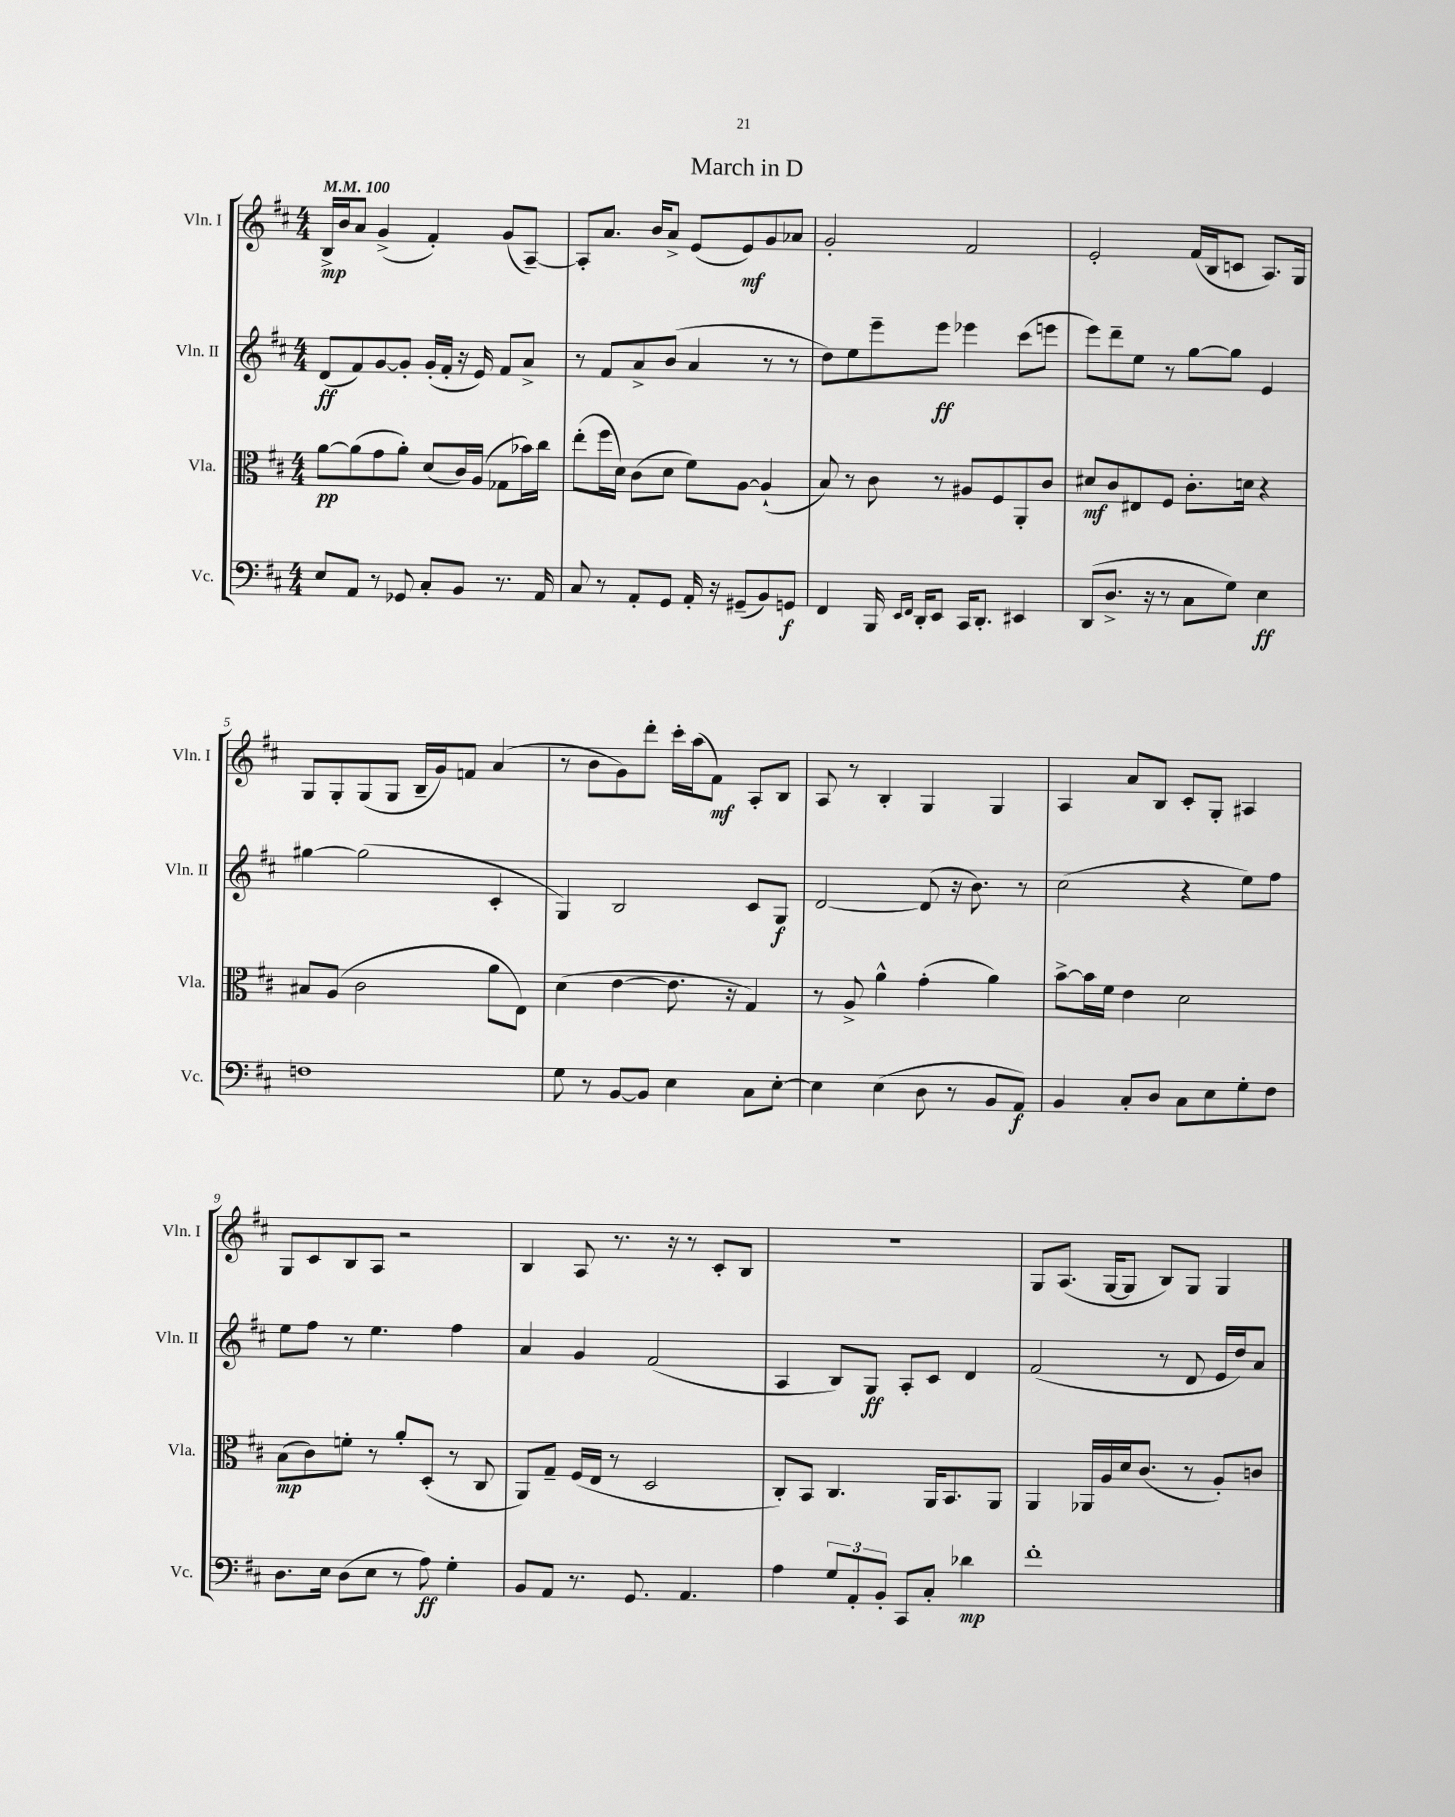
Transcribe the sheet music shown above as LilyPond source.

\header { title = "March in D" }
<<
\new StaffGroup <<
\new Staff = "s0" \with { instrumentName = "Vln. I" shortInstrumentName = "Vln. I" } {
    \clef treble \key d \major \numericTimeSignature \time 4/4 \tempo 4 = 100
    b16->\mp b'16 a'8 g'4->( fis'4-.) g'8( a8~--) |
    a8-. a'8. b'16 a'8-> e'8( e'8\mf) g'8 aes'8 |
    g'2-. fis'2 |
    e'2-. fis'16( b16 c'8 a8.) g16 |
    g8 g8-. g8( g8 b16-- g'16) f'8 a'4( |
    r8 b'8 g'8) d'''8-. cis'''16-. a''16( fis'8\mf) a8-. b8 |
    a8 r8 b4-. g4 g4 |
    a4 a'8 b8 cis'8-. g8-. ais4 |
    g8 cis'8 b8 a8 r2 |
    b4 a8 r8. r16 r8 cis'8-. b8 |
    r1 |
    g8 a8.( g16~ g8 b8) g8 g4 \bar "|." |
}
\new Staff = "s1" \with { instrumentName = "Vln. II" shortInstrumentName = "Vln. II" } {
    \clef treble \key d \major \numericTimeSignature \time 4/4
    d'8\ff( fis'8) g'8~ g'8-. g'16-.( fis'16-. r16 e'16) fis'8 a'8-> |
    r8 fis'8 a'8-> b'8( a'4 r8 r8 |
    d''8) e''8 e'''8-- e'''8\ff ees'''4 cis'''8( e'''8 |
    e'''8) d'''8-- e''8 r8 g''8~ g''8 e'4 |
    gis''4~ gis''2( cis'4-. |
    g4) b2 cis'8 g8\f |
    d'2~ d'8( r16 b'8.) r8 |
    cis''2( r4 e''8) fis''8 |
    e''8 fis''8 r8 e''4. fis''4 |
    a'4 g'4 fis'2( |
    a4 b8) g8\ff a8-. cis'8 d'4 |
    fis'2( r8 d'8 e'16 d''16) a'8 \bar "|." |
}
\new Staff = "s2" \with { instrumentName = "Vla." shortInstrumentName = "Vla." } {
    \clef alto \key d \major \numericTimeSignature \time 4/4
    a'8~\pp a'8( g'8 a'8-.) d'8( cis'16) a16( ges8 bes'16) cis''16 |
    e''8-.( fis''16 d'16) cis'8( d'8 fis'8) a8~ a4-!( |
    b8) r8 cis'8 r8 ais8 fis8 a,8-. cis'8 |
    dis'8\mf cis'8 eis8 fis8 cis'8.-. d'16 r4 |
    bis8 a8( cis'2 a'8 e8) |
    d'4( e'4~ e'8. r16 g4) |
    r8 a8-> a'4-^ g'4-.( a'4) |
    b'8~-> b'16 fis'16 e'4 d'2 |
    b8\mp( cis'8) f'8-. r8 a'8-. d8-.( r8 cis8 |
    a,8) g8-- fis16( e16 r8 d2 |
    cis8-.) b,8 cis4. a,16 b,8. a,8 |
    a,4 aes,16 a16 d'16 cis'8.( r8 a8-.) c'8 \bar "|." |
}
\new Staff = "s3" \with { instrumentName = "Vc." shortInstrumentName = "Vc." } {
    \clef bass \key d \major \numericTimeSignature \time 4/4
    e8 a,8 r8 ges,8 cis8-. b,8 r8. a,16 |
    cis8 r8 a,8-. g,8 a,16-. r16 gis,8--( b,8) g,8\f |
    fis,4 b,,16 \grace { e,16 fis,16 } d,16-. e,8 cis,16 d,8.-. eis,4 |
    d,8( d8.-> r16 r8 cis8 g8) e4\ff |
    f1 |
    g8 r8 b,8~ b,8 e4 cis8 e8~-. |
    e4 e4( d8 r8 b,8 a,8\f) |
    b,4 cis8-. d8 cis8 e8 g8-. fis8 |
    d8. e16 d8( e8 r8 a8\ff) g4-. |
    b,8 a,8 r8. g,8. a,4. |
    a4 \tuplet 3/2 { g8 a,8-. b,8-. } cis,8 cis8-. des'4\mp |
    fis'1-. \bar "|." |
}
>>
>>
